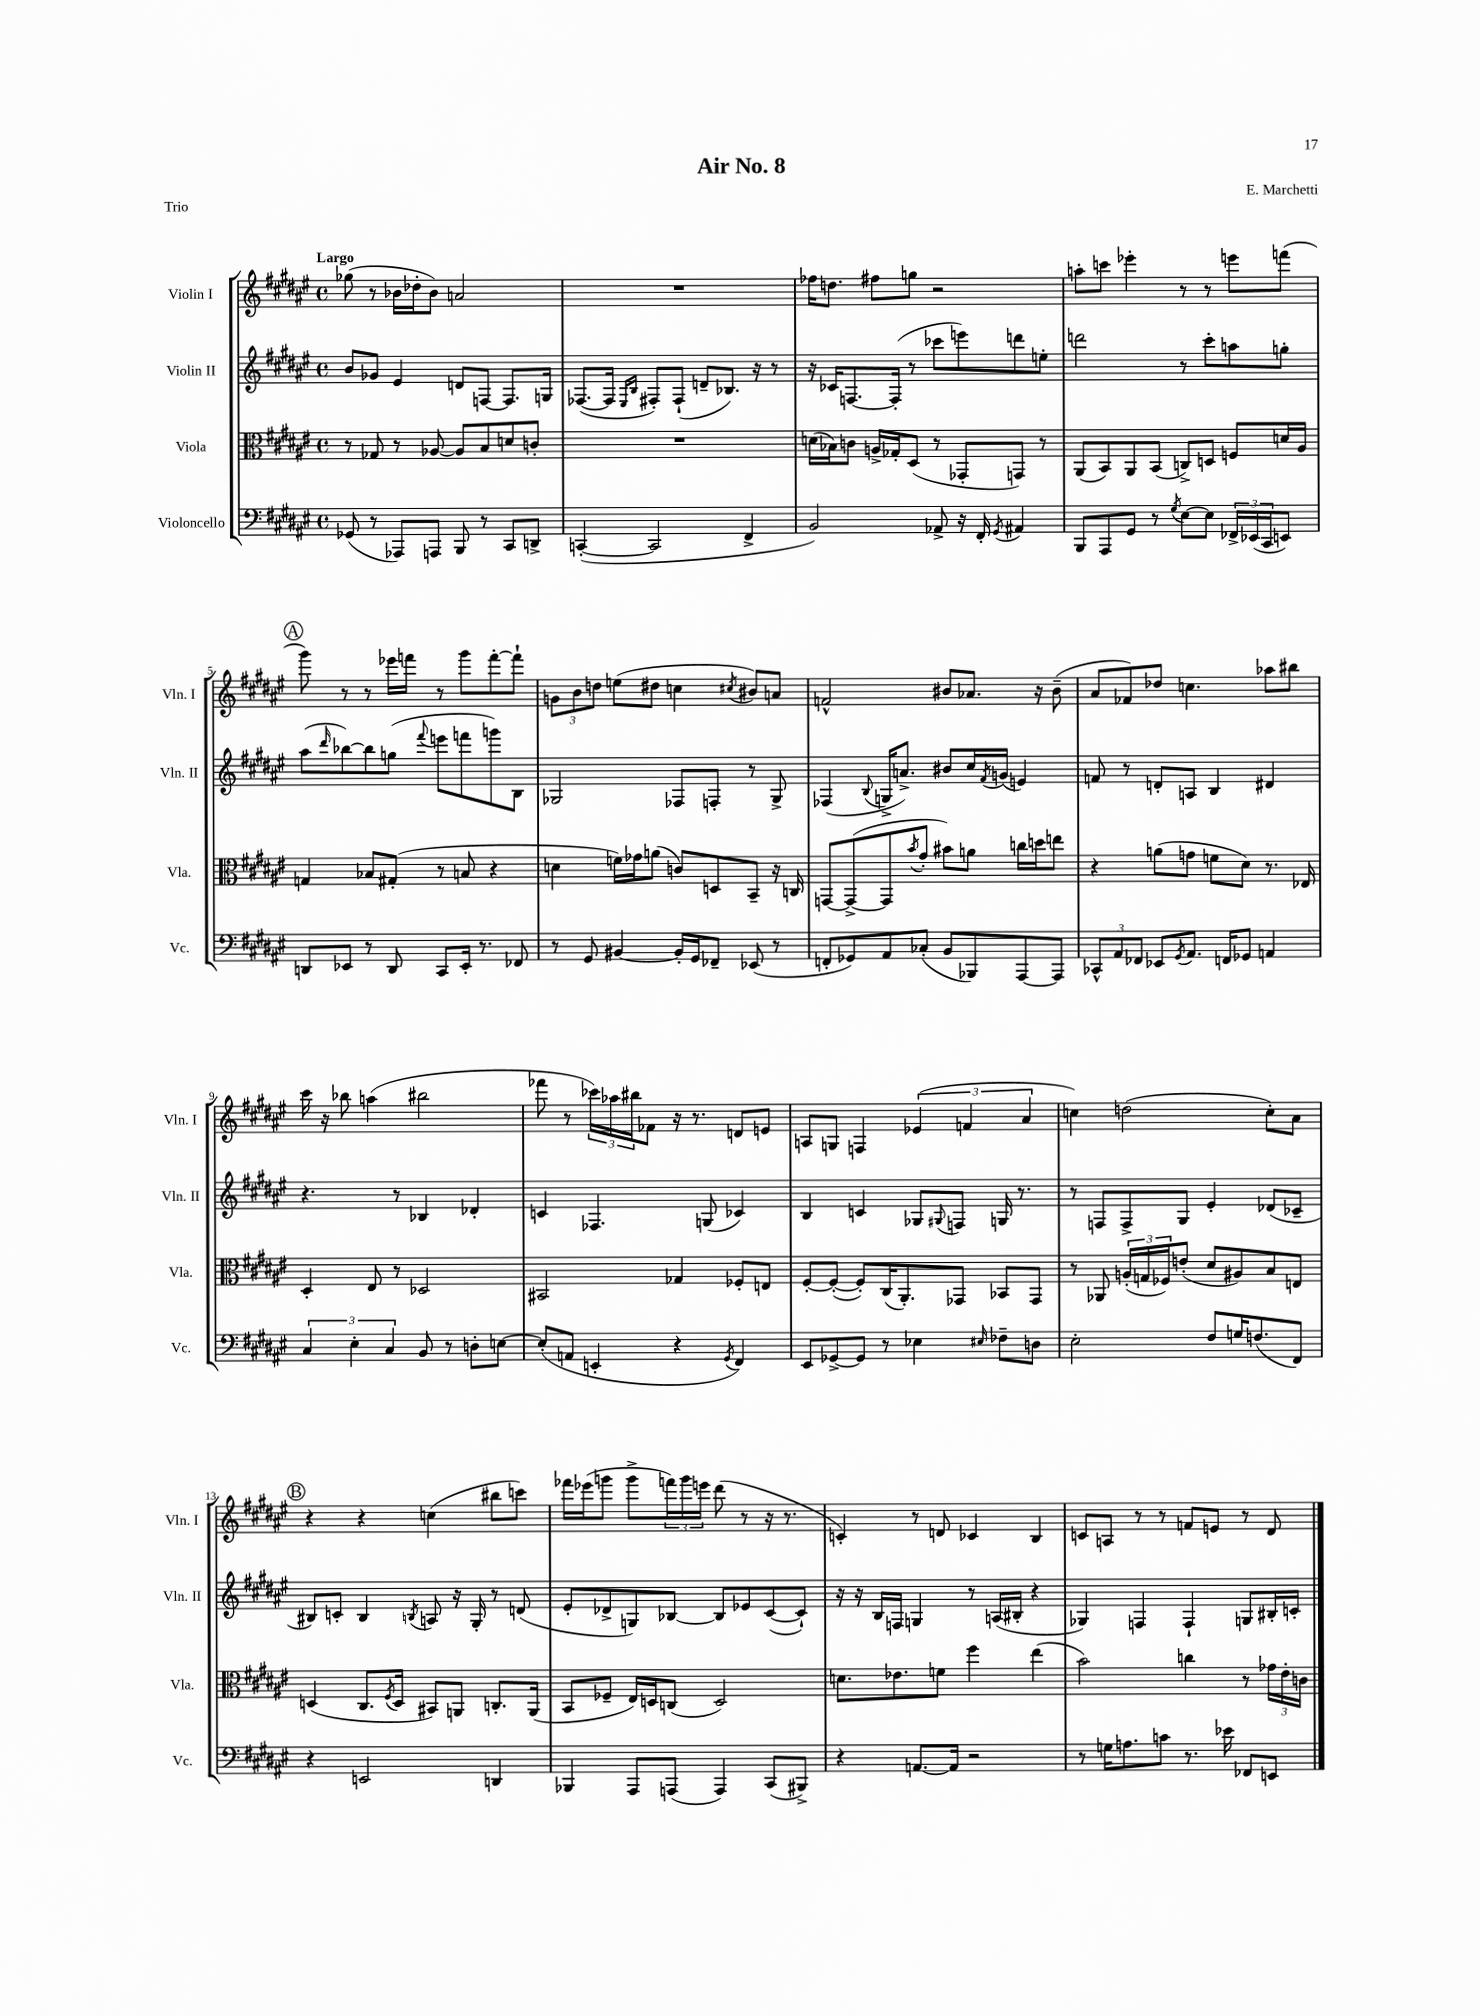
\header { title = "Air No. 8" composer = "E. Marchetti" piece = "Trio" }
<<
\new StaffGroup <<
\new Staff = "s0" \with { instrumentName = "Violin I" shortInstrumentName = "Vln. I" } {
    \clef treble \key fis \major \defaultTimeSignature \time 4/4 \tempo "Largo"
    ges''8( r8 bes'16 des''16-. bes'8) a'2 |
    R1 |
    fes''16 d''8. fis''8 g''8 r2 |
    a''8-. c'''8 ees'''4-. r8 r8 e'''8 f'''8( |
    \mark \markup { \circle "A" } gis'''8) r8 r8 ees'''16 f'''16 r8 gis'''8 f'''8~-. f'''8-! |
    \tuplet 3/2 { g'8 b'8 d''8 } e''8( dis''8 c''4 \acciaccatura { cis''8 } bis'8) a'8 |
    f'2-^ bis'8 aes'8. r16 bis'8--( |
    ais'8 fes'8) des''8 c''4. aes''8 bis''8 |
    cis'''16 r16 bes''8 a''4( bis''2 |
    fes'''8 r8 \tuplet 3/2 { ces'''16) aes''16 bis''16 } fes'8 r16 r8. d'8 e'8 |
    a8 g8 f4 \tuplet 3/2 { ees'4( f'4 ais'4 } |
    c''4) d''2( c''8-.) ais'8 |
    \mark \markup { \circle "B" } r4 r4 c''4( bis''8 c'''8) |
    fes'''16 ees'''16( g'''8 g'''8-> \tuplet 3/2 { f'''16) g'''16 e'''16 } dis'''8( r8 r16 r8. |
    c'4-.) r8 d'8 ces'4 b4 |
    c'8 a8 r8 r8 f'8 e'8 r8 dis'8 \bar "|." |
}
\new Staff = "s1" \with { instrumentName = "Violin II" shortInstrumentName = "Vln. II" } {
    \clef treble \key fis \major \defaultTimeSignature \time 4/4
    b'8 ges'8 eis'4 d'8 f8~ f8. g16 |
    fes8.~( fes16 \grace { eis16 b16 } fis8-.) fis8-!( d'8-- bes8.) r16 r8 |
    r16 ces'16 f8.~ f16-.( r8 ces'''8 e'''8) d'''8 e''8-. |
    d'''2 r8 cis'''8-. a''8 g''8-. |
    \mark \markup { \circle "A" } ais''8( \grace { dis'''16 } bes''8~) bes''8 g''8( \appoggiatura { fis'''8 } e'''8 f'''8 g'''8) b8 |
    ges2 fes8 f8-. r8 ges8-> |
    fes4( \appoggiatura { b8 } g16-> a'8.->) bis'8 cis''16 \acciaccatura { fis'8 } g'16( e'4) |
    f'8 r8 d'8-. a8 b4 dis'4 |
    r4. r8 bes4 des'4-. |
    c'4 fes4. g8( ces'4) |
    b4 c'4 ges8 \appoggiatura { gis8 } f8 g16 r8. |
    r8 f8 f8-> gis8 eis'4-. des'8( ces'8-- |
    \mark \markup { \circle "B" } bis8) c'8-. bis4 \acciaccatura { b8 } a8 r16 gis16-. r8 d'8( |
    eis'8-. des'8-> g8) bes8~ bes8 ees'8 cis'8~( cis'8-!) |
    r16 r16 b16 f16 g4 r8 a16( bis16-. r4 |
    ges4) f4 f4-! g8 bis16-. c'16-. \bar "|." |
}
\new Staff = "s2" \with { instrumentName = "Viola" shortInstrumentName = "Vla." } {
    \clef alto \key fis \major \defaultTimeSignature \time 4/4
    r8 ges8 r8 aes8~ aes8 b8 d'8 c'8-. |
    R1 |
    d'16( bes16) c'8 a16-> ges16-. dis8( r8 ges,8-. g,8) r8 |
    ais,8( b,8) ais,8 b,8( c8->) d8 f8 d'16 ais16 |
    \mark \markup { \circle "A" } g4 bes8 gis8-.( r8 b8 r4 |
    d'4 f'16) ges'16 a'8( c'8) d8 b,8-- r16 c16 |
    g,8~ g,8~->( g,8 \acciaccatura { b'8 } gis'8-. bis'8) a'8 c''16 d''16 e''8 |
    r4 a'8( g'8 f'8 dis'8) r8. ees16 |
    dis4-. eis8 r8 des2 |
    bis,2 ges4 fes8-. e8 |
    fis8~-. fis8~-.( fis8-.) cis16( ais,8.-.) ges,8 bes,8 ges,8 |
    r8 aes,8 \tuplet 3/2 { a16-.( g16 fes16) } e'8-.( dis'8 ais8) b8 e8 |
    \mark \markup { \circle "B" } d4( cis8. \acciaccatura { fis8 } d16 bis,8) a,8 c8.-. a,16( |
    b,8 fes8-- eis16) d16 c8( d2) |
    d'8. ees'8. f'8 fis''4 eis''4( |
    b'2) c''4 r8 \tuplet 3/2 { ges'16 eis'16-. c'16 } \bar "|." |
}
\new Staff = "s3" \with { instrumentName = "Violoncello" shortInstrumentName = "Vc." } {
    \clef bass \key fis \major \defaultTimeSignature \time 4/4
    ges,8( r8 aes,,8) a,,8 b,,8 r8 cis,8 d,8-> |
    c,4~-.( c,2 fis,4-> |
    b,2) aes,8-> r16 fis,16-. \acciaccatura { gis,8 } ais,4 |
    b,,8 ais,,8 gis,8 r8 \acciaccatura { gis8 } eis8~ eis8 \tuplet 3/2 { fes,16-> ees,16( cis,16 } e,8) |
    \mark \markup { \circle "A" } d,8 ees,8 r8 d,8 cis,8 ees,16-. r8. fes,8 |
    r8 gis,8 bis,4~ bis,16-. gis,16 fes,8-- ees,8( r8 |
    f,8-. ges,8) ais,8 ces8-.( b,8 bes,,8) ais,,8~ ais,,8 |
    \tuplet 3/2 { ces,8-^ ais,8 fes,8 } ees,8 \acciaccatura { gis,8 } ais,8. f,16 ges,8 a,4 |
    \tuplet 3/2 { cis4 eis4-. cis4 } b,8 r8 d8-. e8~ |
    e8-.( a,8 e,4-. r4 \acciaccatura { gis,8 } fis,4) |
    eis,8 ges,8~-> ges,8 r8 ees4 \grace { eis16 } fes8-- d8 |
    eis2-. fis8 g16 f8.( fis,8) |
    \mark \markup { \circle "B" } r4 e,2 d,4 |
    bes,,4 ais,,8 a,,8( a,,4) cis,8( bis,,8->) |
    r4 a,8.~ a,16 r2 |
    r8 g16 a8. c'8 r8. ees'16 fes,8 e,8 \bar "|." |
}
>>
>>
